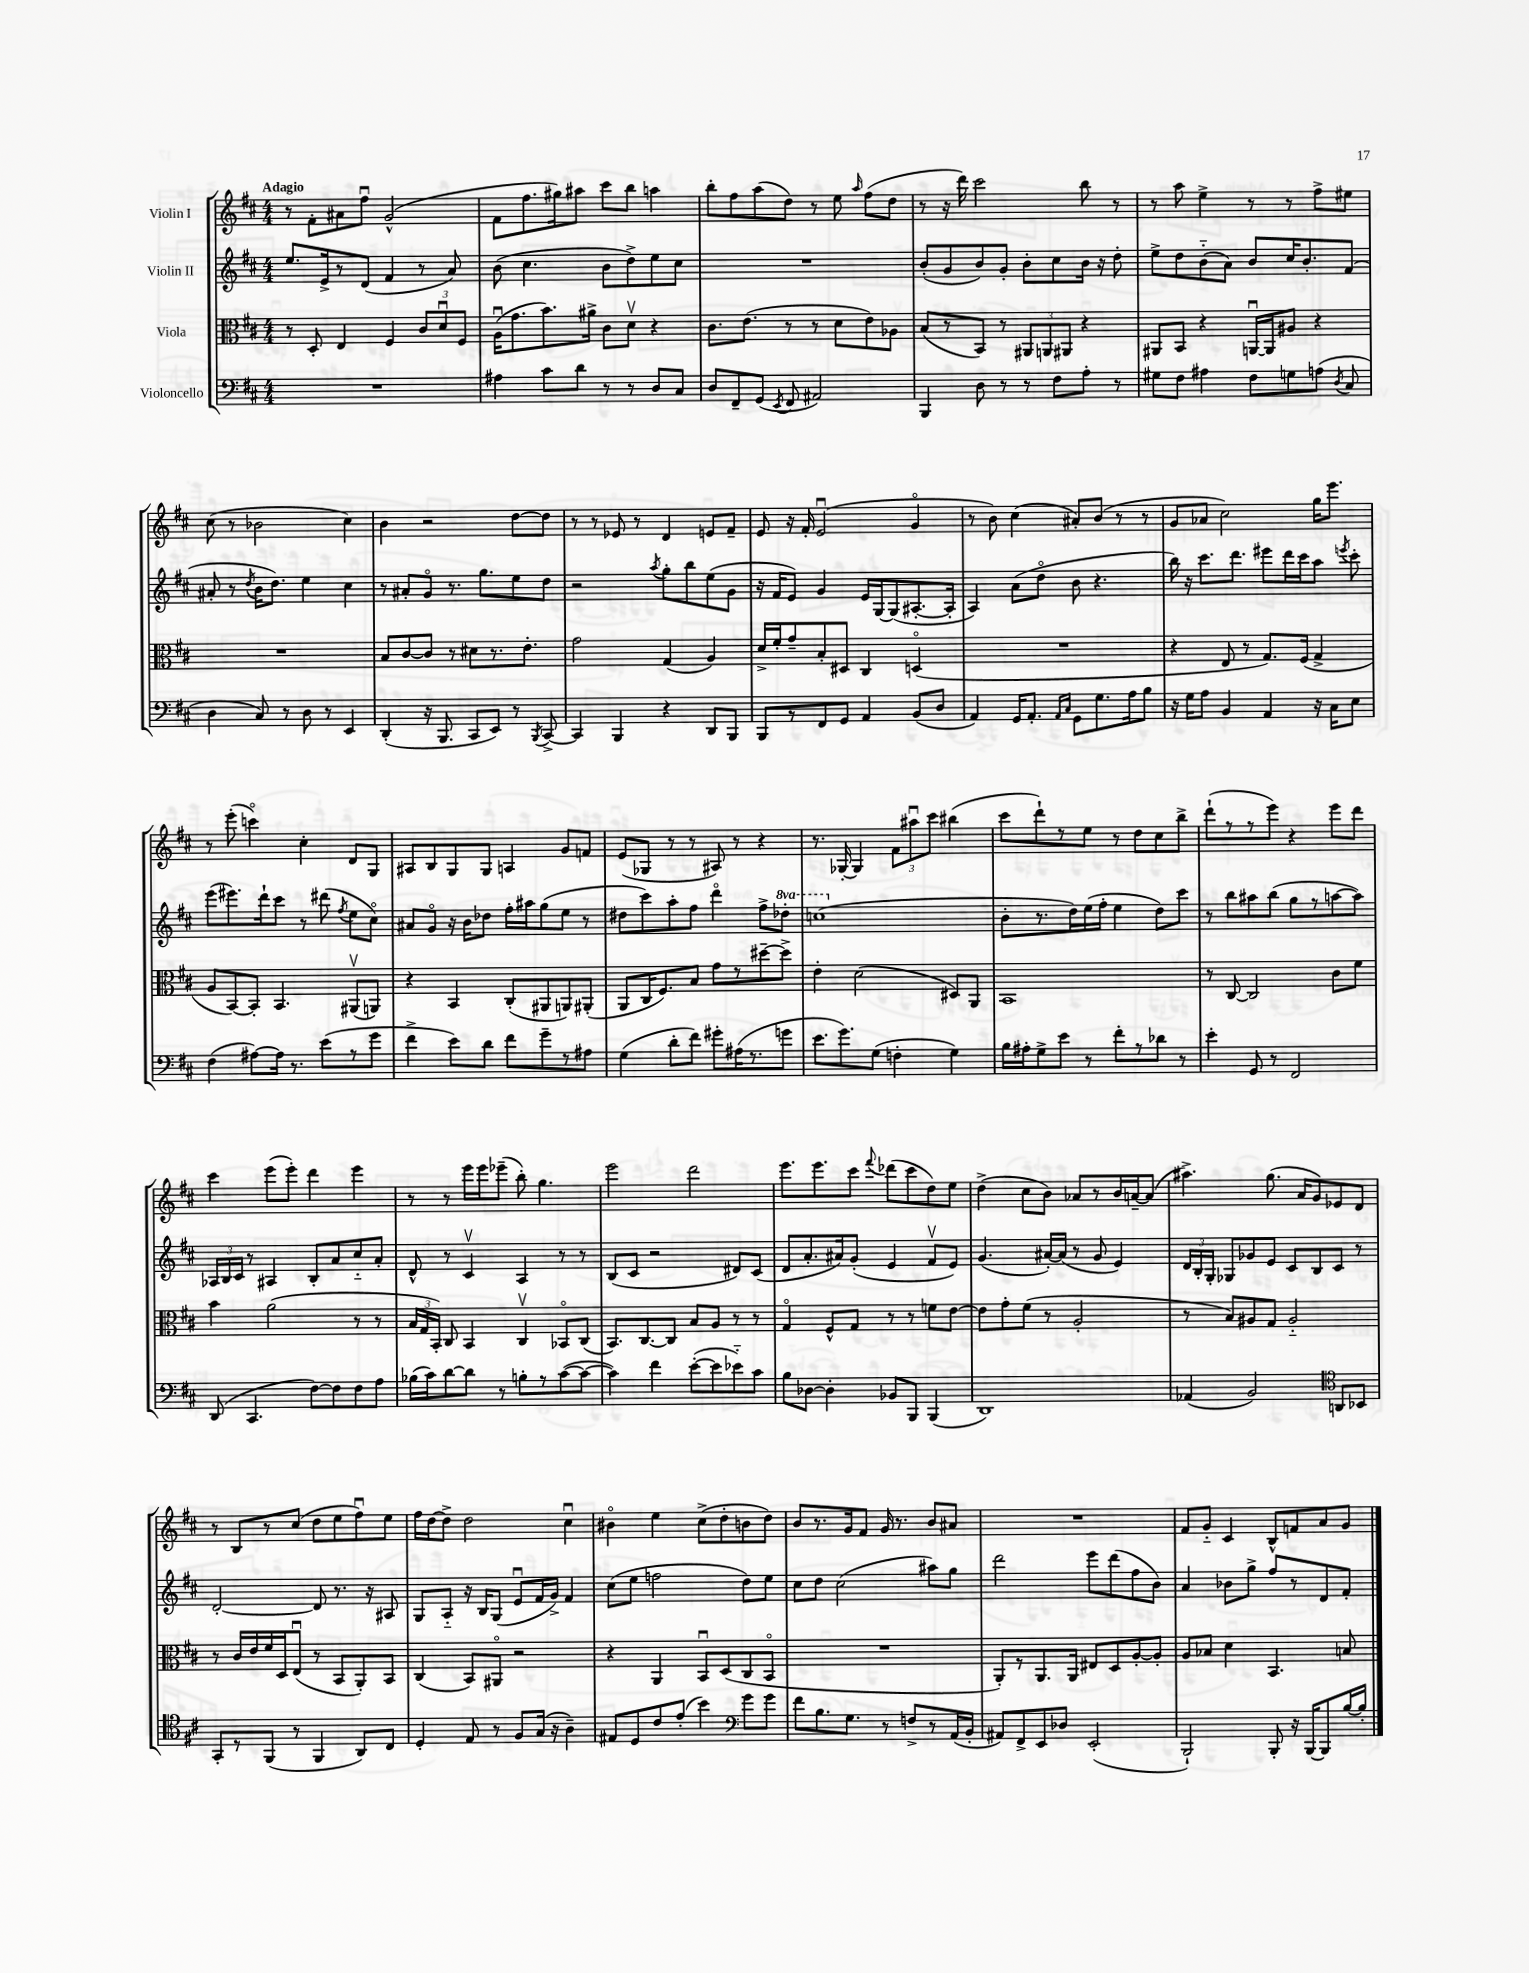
<<
\new StaffGroup <<
\new Staff = "s0" \with { instrumentName = "Violin I" } {
    \clef treble \key d \major \numericTimeSignature \time 4/4 \tempo "Adagio"
    \autoBeamOff r8 fis'8[-. ais'8 fis''8]\downbow g'2-^( |
    fis'8[ fis''8. gis''16) ais''8] cis'''8[ b''8] a''4 |
    b''8[-. fis''8 a''8( d''8]) r8 e''8 \grace { a''16 } fis''8[( d''8] |
    r8 r16 d'''16) cis'''2 b''8 r8 |
    r8 a''8 e''4-> r8 r8 fis''8[-> eis''8] |
    cis''8( r8 bes'2 cis''4) |
    b'4 r2 d''8[~ d''8] |
    r8 r8 ees'8 r8 d'4 e'8[ fis'8]-- |
    e'8 r16 fis'16-. e'2\downbow( g'4\flageolet |
    r8 b'8) cis''4( ais'8[-.) b'8]( r8 r8 |
    g'8[ aes'8] cis''2) g''16[ e'''8.] |
    r8 e'''8-.( c'''4\flageolet) cis''4-. d'8[ g8] |
    ais8[ b8 g8 g8] a4 g'8[ f'8] |
    e'8[( ges8] r8 r8 ais8) r8 r4 |
    r8. ges16~-. ges4 \tuplet 3/2 { fis'8[ ais''8\downbow cis'''8] } bis''4( |
    cis'''8[ d'''8-!) r8 e''8] r8 d''8[ cis''8 b''8]-> |
    d'''8[-!( r8 r8 e'''8]) r4 e'''8[ d'''8] |
    cis'''4 e'''8[( e'''8]-.) d'''4 e'''4 |
    r8 r8 e'''16[ e'''16 ees'''8]--( b''8-.) g''4. |
    e'''2 d'''2 |
    e'''8.[ e'''8. cis'''8] \appoggiatura { fis'''8 } des'''8[( cis'''8 d''8) e''8] |
    d''4->( cis''8[ b'8]) aes'8[ r8 b'16 a'16~-- a'8]( |
    ais''4.->) g''8.( a'16[ g'8) ees'8 d'8] |
    r8 b8[ r8 cis''8]( d''8[ e''8 fis''8\downbow) e''8] |
    fis''16[ d''16~ d''8]-> d''2 cis''4\downbow |
    bis'4\flageolet e''4 cis''8[->( d''8-. b'8 d''8]) |
    b'8[ r8. g'16 fis'8] g'16 r8. b'8[ ais'8] |
    R1 |
    fis'8[ g'8]-_ cis'4 b8[-^ f'8 a'8 g'8] \bar "|." |
}
\new Staff = "s1" \with { instrumentName = "Violin II" } {
    \clef treble \key d \major \numericTimeSignature \time 4/4 \set Staff.ottavationMarkups = #ottavation-simple-ordinals
    \autoBeamOff e''8.[ e'16-> r8 d'8]( fis'4 r8 a'8) |
    b'8( cis''4. b'8[ d''8->) e''8 cis''8] |
    R1 |
    b'8[-.( g'8 b'8) g'8]-. b'8[-. cis''8 b'16] r16 d''8-. |
    e''8[-> d''8 b'8-_( a'8]) b'8[ cis''16 b'8.-. fis'8]( |
    ais'8-. r8 \acciaccatura { d''8 } b'16[ d''8.]) e''4 cis''4 |
    r8 ais'8[-. g'8]\flageolet r8. g''8.[ e''8 d''8] |
    r2 \acciaccatura { a''8 } g''8[-. b''8 e''8( g'8] |
    r16 fis'16[ e'8]) g'4 e'16[ g16~ g8( ais8.~-. ais16]-. |
    a4) a'8[( d''8]\flageolet b'8 r4. |
    b''16) r16 cis'''8.[ d'''8.] eis'''8[ d'''16 cis'''16 a''8] \acciaccatura { e'''8 } cis'''8-. |
    e'''8[( eis'''8.) d'''16-! cis'''8] r8 dis'''8( \acciaccatura { fis''8 } e''8[ cis''8]\flageolet) |
    ais'8[ g'8]\flageolet r16 b'16[ des''8] fis''16[-. ais''16 g''8( e''8] r8 |
    dis''8[ cis'''8) a''8-. fis''8] d'''4\flageolet fis''8[-> \ottava #1 des'''8]-. |
    c'''1( \ottava #0 |
    b'8[-. r8. d''16) e''16( fis''16]-. e''4 d''8[) cis'''8] |
    r8 b''8[ ais''8 b''8]( g''8[ r8 a''8~ a''8]) |
    \tuplet 3/2 { aes16[ b16 cis'16] } r8 ais4 b8[-. a'8 cis''8-_ a'8]-. |
    d'8-^ r8 cis'4\upbow a4 r8 r8 |
    b8[( cis'8] r2 dis'8[) cis'8]( |
    d'8[ a'8.-. ais'16) g'8]-.( e'4 fis'8[\upbow e'8]) |
    g'4.( ais'16[~-.) ais'16]( r8 g'8 e'4) |
    \tuplet 3/2 { d'16[ b16-. g16]-. } ges8[ ges'8 e'8] cis'8[ b8 cis'8] r8 |
    d'2~-. d'8 r8. r16 ais8 |
    g8[ a8]-_ r16 b16[ g8]( e'8[\downbow fis'16 g'16]->) fis'4 |
    cis''8[( e''8] f''2 d''8[) e''8] |
    cis''8[ d''8] cis''2( ais''8[) g''8] |
    d'''2 e'''8[ d'''8( fis''8 b'8]) |
    a'4 bes'8[ g''8]-> fis''8[ r8 d'8 fis'8]-. \bar "|." |
}
\new Staff = "s2" \with { instrumentName = "Viola" } {
    \clef alto \key d \major \numericTimeSignature \time 4/4
    \autoBeamOff r8 d8-. e4 fis4 \tuplet 3/2 { cis'8[ d'8\downbow fis8] } |
    a16[\downbow( g'8. b'8.) ais'16]-> cis'8[ d'8]\upbow r4 |
    cis'8.[ e'8.]( r8 r8 d'8[ e'8) aes8] |
    b8[( r8 b,8]) r8 \tuplet 3/2 { ais,8[ a,8 ais,8] } r4 |
    ais,8[ b,8] r4 a,16[~\downbow a,16 ais8] r4 |
    R1 |
    b8[ cis'8~ cis'8] r8 dis'8[ r8. e'8.]-. |
    g'2 g4( a4) |
    d'16[-> fis'16-. g'8-- b8-. dis8] cis4 d4\flageolet( |
    R1 |
    r4 e8 r8 g8.[) fis16]( g4-> |
    a8[ b,8~) b,8]-. b,4. ais,8[\upbow( a,8]) |
    r4 b,4 cis8[-.( ais,8 a,8) ais,8]-.( |
    a,8[ cis16 fis8.) b8] g'8[ r8 dis''8~-- dis''8]-> |
    e'4-. d'2( dis8[) a,8] |
    b,1 |
    r8 cis8~ cis2 cis'8[ fis'8] |
    b'4 a'2( r8 r8 |
    \tuplet 3/2 { b16[ g16 b,16]-.) } cis8 b,4 cis4\upbow bes,8[\flageolet cis8]( |
    b,8.[) cis8.~ cis8] b8[ a8] r8 r8 |
    g4\flageolet fis8[-^ g8] r8 r8 f'8[ e'8]~ |
    e'8[ g'8-. fis'8]( r8 a2-. |
    r8 b8[) ais8 g8] ais2-_ |
    r8 cis'16[ e'16 fis'16 d16 e8]\downbow( r8 b,8[ a,8-.) b,8] |
    cis4( b,8[) ais,8]\flageolet r2 |
    r4 a,4 b,8[\downbow d8( cis8 b,8]\flageolet |
    R1 |
    a,8[-.) r8 a,8. a,16] eis8[ d8 a8~-. a8]-. |
    a8[ bes8] d'4 b,4. b8 \bar "|." |
}
\new Staff = "s3" \with { instrumentName = "Violoncello" } {
    \clef bass \key d \major \numericTimeSignature \time 4/4
    \autoBeamOff R1 |
    ais4 cis'8[ d'8] r8 r8 d8[ cis8] |
    d8[ fis,8-- g,8]( \acciaccatura { e,8 } fis,8 ais,2) |
    b,,4 d8 r8 r8 fis8[ a8]-. r8 |
    gis8[ fis8] ais4 fis8[ g8 a8]( \acciaccatura { d8 } cis8 |
    d4 cis8) r8 d8 r8 e,4 |
    d,4-.( r16 b,,8. cis,8[ e,8]) r8 \acciaccatura { b,,8 } cis,8~-> |
    cis,4 b,,4 r4 d,8[ b,,8] |
    b,,8[ r8 fis,8 g,8] a,4 b,8[( d8] |
    a,4) g,16[ a,8.]-. \grace { a,16[ cis16] } g,8[ g8. a16 b8] |
    r16 g16[ a8] b,4 a,4 r16 cis16[ e8] |
    fis4( ais8[~) ais16] r8. e'8[( r8 g'8] |
    fis'4-> e'8[) d'8] fis'8[ g'8-- r8 ais8] |
    g4( d'8[-. fis'8]) gis'8[-. ais16( r8. g'8] |
    e'8.[ g'8.) g8]( f4-. g4) |
    b16[ ais16-. g8-> e'8] r8 fis'8[-. r8 des'8] r8 |
    e'4-. g,8 r8 fis,2 |
    d,8( cis,4. fis8[~) fis8 fis8 a8] |
    bes16[( cis'16) d'8~ d'8] r8 b8[-. r8 cis'8~( cis'8]~ |
    cis'4) fis'4 e'8[~-.( e'8 ees'8-_) cis'8] |
    b8[ des8]~ des4-. bes,8[ b,,8] b,,4( |
    d,1) |
    aes,4( b,2) \clef tenor a,8[ bes,8] |
    g,8[-. r8 fis,8]( r8 fis,4 a,8[) cis8] |
    d4-. e8 r8 fis8[ g16]( r16 a4--) |
    eis8[ d8 cis'8 e'8]-.( b'4) \clef bass g'8[ g'8] |
    fis'8[ b8. g8.] r8 f8[-> r8 a,16( b,16]-. |
    ais,8[) fis,8-> e,8 des8] e,2-.( |
    b,,2-!) b,,8-. r16 b,,16[~ b,,8 b16~ b16]-. \bar "|." |
}
>>
>>
\layout { \context { \Score \remove "Bar_number_engraver" } }
